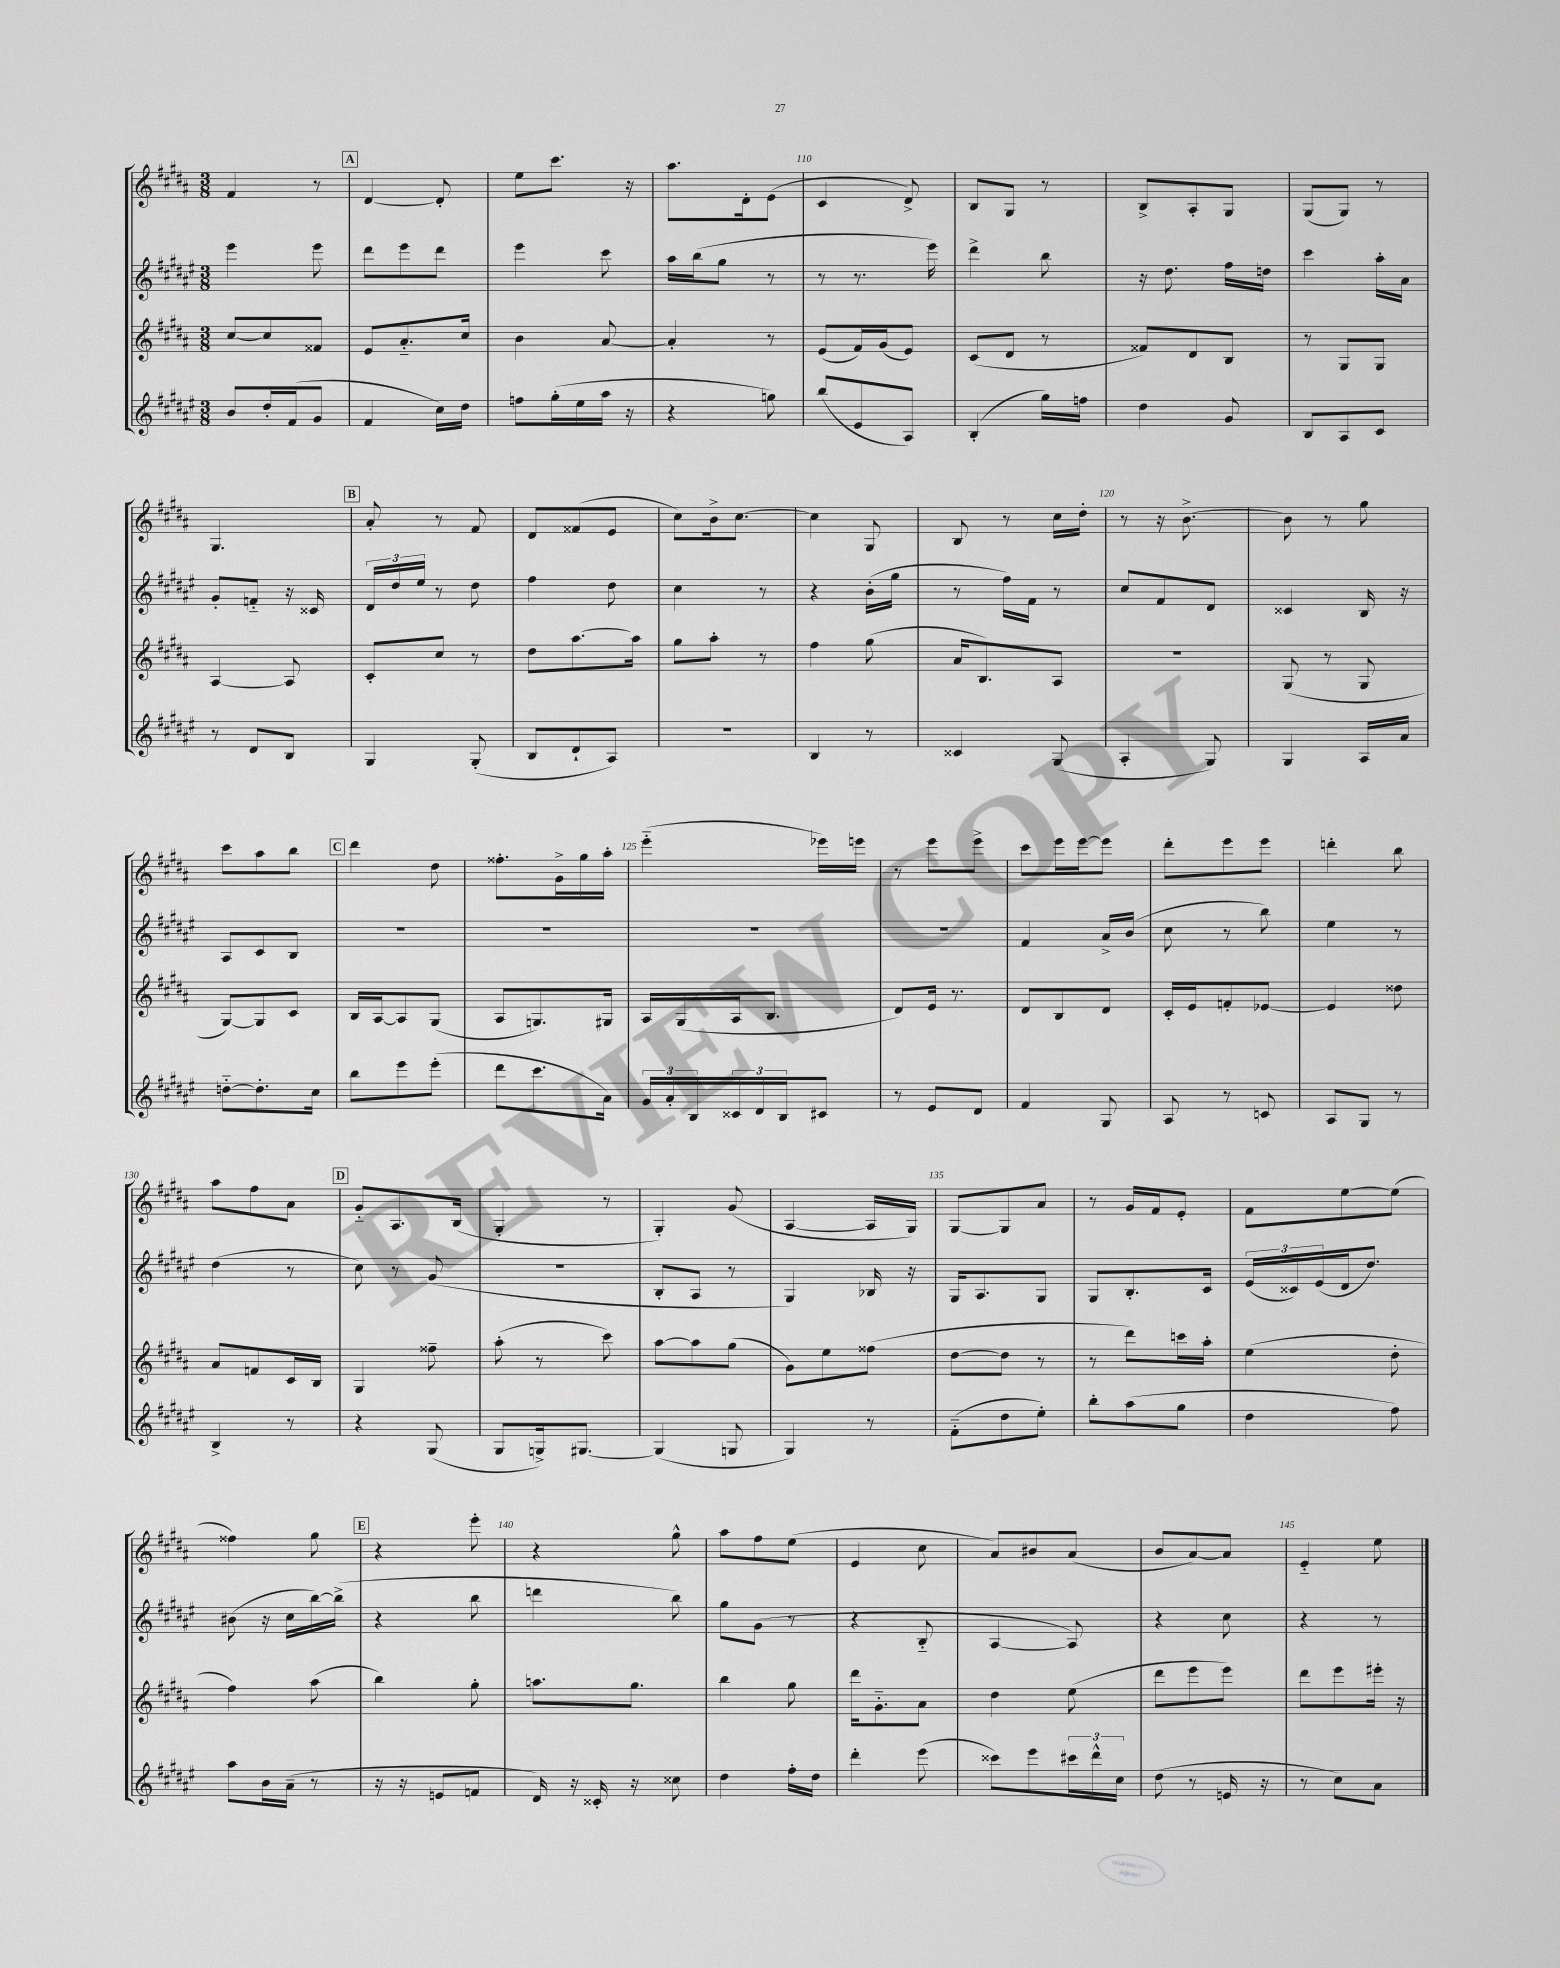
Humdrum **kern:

**kern	**kern	**kern	**kern
*staff4	*staff3	*staff2	*staff1
*clefG2	*clefG2	*clefG2	*clefG2
*k[f#c#g#d#a#e#]	*k[f#c#g#d#a#]	*k[f#c#g#d#a#e#]	*k[f#c#g#d#a#]
*M3/8	*M3/8	*M3/8	*M3/8
8b	[8cc#	4eee#	4f#
16dd#'	8cc#]	.	.
(16f#	.	.	.
8g#	8f##	8eee#	8r
=	=	=	=
4f#	8e	8ddd#	[4d#
.	8.a#'~	8eee#	.
16cc#)	.	8ddd#	8d#']
16dd#	16cc#	.	.
=	=	=	=
8ff	4b	4eee#	8ee
(16gg#'	.	.	8.ccc#
16ee#	.	.	.
16aa#	[8a#	8ccc#	.
16r	.	.	16r
=	=	=	=
4r	4a#']	16aa#	8.aa#
.	.	(16bb	.
.	.	8gg#	.
.	.	.	16d#'
8gg)	8r	8r	(8e
=	=	=	=
(8bb	(8e	8r	4c#
8e#	16f#)	8.r	.
.	(16g#	.	.
8A#)	8e)	.	8d#^)
.	.	16eee#)	.
=	=	=	=
(4B'	(8c#	4ddd#^	8B
.	8d#	.	8G#
16gg#)	8r	8bb	8r
16ff	.	.	.
=	=	=	=
4dd#	8f##)	16r	8B^
.	.	8.dd#	.
.	8d#	.	8A#'
8g#	8B	16ff#	8G#
.	.	16dd	.
=	=	=	=
8B	8r	4ccc#	(8G#
8A#	8G#	.	8G#)
8c#	8G#	16aa#'	8r
.	.	16a#	.
=	=	=	=
8r	[4A#	8g#'	4.G#
8d#	.	8f'~	.
8B	8A#]	16r	.
.	.	16c##	.
=	=	=	=
4G#	8c#'	24d#	8a#'
.	.	24dd#	.
.	.	24ee#	.
.	8cc#	8r	8r
(8G#'	8r	8dd#	8f#
=	=	=	=
8B	8dd#	4ff#	8d#
8d#`	[8.aa#	.	(8f##
8A#)	.	8dd#	8e
.	16aa#]	.	.
=	=	=	=
4.r	8gg#	4cc#	8cc#)
.	8aa#'	.	16b^
.	.	.	[8.cc#
.	8r	8r	.
=	=	=	=
4B	4ff#	4r	4cc#]
8r	(8gg#	(16b'	8G#
.	.	16gg#	.
=	=	=	=
4c##	16a#	8r	8B
.	8.B)	.	.
.	.	16ff#)	8r
.	.	16f#	.
(8G#	8A#	8r	16cc#
.	.	.	16dd#'
=	=	=	=
4A#'	4.r	8cc#	8r
.	.	8f#	16r
.	.	.	[8.b^
8G#)	.	8d#	.
=	=	=	=
4G#	(8G#	4c##	8b]
.	8r	.	8r
16A#	8G#	16B	8gg#
16a#	.	16r	.
=	=	=	=
[8dd'~	[8G#)	8A#	8ccc#
8.dd']	8G#]	8c#	8aa#
.	8c#	8B	8bb
16cc#	.	.	.
=	=	=	=
8bb	16B	4.r	4ddd#
.	[16A#	.	.
8eee#	8A#]	.	.
(8eee#'	(8G#	.	8dd#
=	=	=	=
8ddd#	8A#	4.r	8.ff##'
8.ccc#	8.G)	.	.
.	.	.	16g#^
.	.	.	16gg#
16a#)	16G#	.	16aa#'
=	=	=	=
24g#	16A#	4.r	(4eee'~
24a#'	.	.	.
.	(16G#	.	.
24B	.	.	.
24c##	16A#	.	.
24d#	.	.	.
.	8.B	.	.
24B	.	.	.
8c#	.	.	16eee-)
.	.	.	16eee
=	=	=	=
8r	8d#)	4.r	8r
8e#	16e	.	8eee
.	8.r	.	.
8d#	.	.	8eee^
=	=	=	=
4f#	8d#	4f#	8ccc#
.	8B	.	16eee
.	.	.	[16eee
8G#	8d#	16a#^	8eee]
.	.	(16b	.
=	=	=	=
8A#	16c#'	8cc#	8ddd#'
.	16e	.	.
8r	8f'	8r	8eee
8c	[8e-	8bb)	8eee
=	=	=	=
8A#	4e-]	4ee#	4ddd'
8G#	.	.	.
8r	8dd##	8r	8bb
=	=	=	=
4B^	8a#	(4dd#	8aa#
.	8f	.	8ff#
8r	16c#	8r	8a#
.	16B	.	.
=	=	=	=
4r	4G#	8cc#)	8g#'~
.	.	8r	8.A#
(8G#	8ff##~	(8g#	.
.	.	.	(16B
=	=	=	=
8G#	(8aa#'	4.r	4G#'
16G^)	8r	.	.
[8.G#	.	.	.
.	8ccc#)	.	8r
=	=	=	=
(4G#]	[8aa#	8B'	4G#')
.	8aa#]	8A#	.
8G	(8gg#	8r	(8g#
=	=	=	=
4G#)	8g#)	4G#)	[4A#
.	8ee	.	.
8r	(8ff##	16B-	16A#]
.	.	16r	16G#)
=	=	=	=
(8f#'~	[8dd#	16G#	[8G#
.	.	8.A#	.
8dd#	8dd#]	.	8G#]
8ee#')	8r	8G#	8a#
=	=	=	=
8bb'	8r	8G#	8r
(8aa#	8ddd#)	8.B'	16g#
.	.	.	16f#
8gg#	16ccc	.	8e'
.	16aa#'	16c#	.
=	=	=	=
4dd#	(4ee	(24e#	8f#
.	.	24c##)	.
.	.	(24e#	.
.	.	16d#	[8ee
.	.	8.dd#)	.
8ff#)	8dd#'	.	(8ee]
=	=	=	=
8aa#	4ff#)	(8b#	4ff##)
16b	.	16r	.
(16a#~	.	16cc#	.
8r	(8aa#	[16bb)	8gg#
.	.	(16bb^]	.
=	=	=	=
16r	4bb)	4r	4r
16r	.	.	.
8e	.	.	.
8f	8gg#'	8bb	8eee'
=	=	=	=
16d#)	8.aa	4ddd	4r
16r	.	.	.
16c##'	.	.	.
16r	8.gg#	.	.
8cc##	.	8bb)	8gg#^^
=	=	=	=
4dd#	4bb	8gg#	8aa#
.	.	(8g#	8ff#
16ff#'	8gg#	8r	(8ee
16dd#	.	.	.
=	=	=	=
4ddd#'	16ddd#	4r	4e
.	8.g#'~	.	.
(8eee#	8a#	8B'~	8cc#
=	=	=	=
8ccc##)	4dd#	[4A#	8a#)
8eee#	.	.	8b#
24ccc#	(8ee	8A#])	(8a#
24ddd#^^	.	.	.
24cc#	.	.	.
=	=	=	=
(8dd#	8ddd#	4r	8b
8r	8eee	.	[8a#)
16e	8eee)	8cc#	8a#]
16r	.	.	.
=	=	=	=
8r	8ddd#	4r	4e'~
8cc#)	8eee	.	.
8a#	16eee#'	8r	8ee
.	16r	.	.
==	==	==	==
*-	*-	*-	*-
